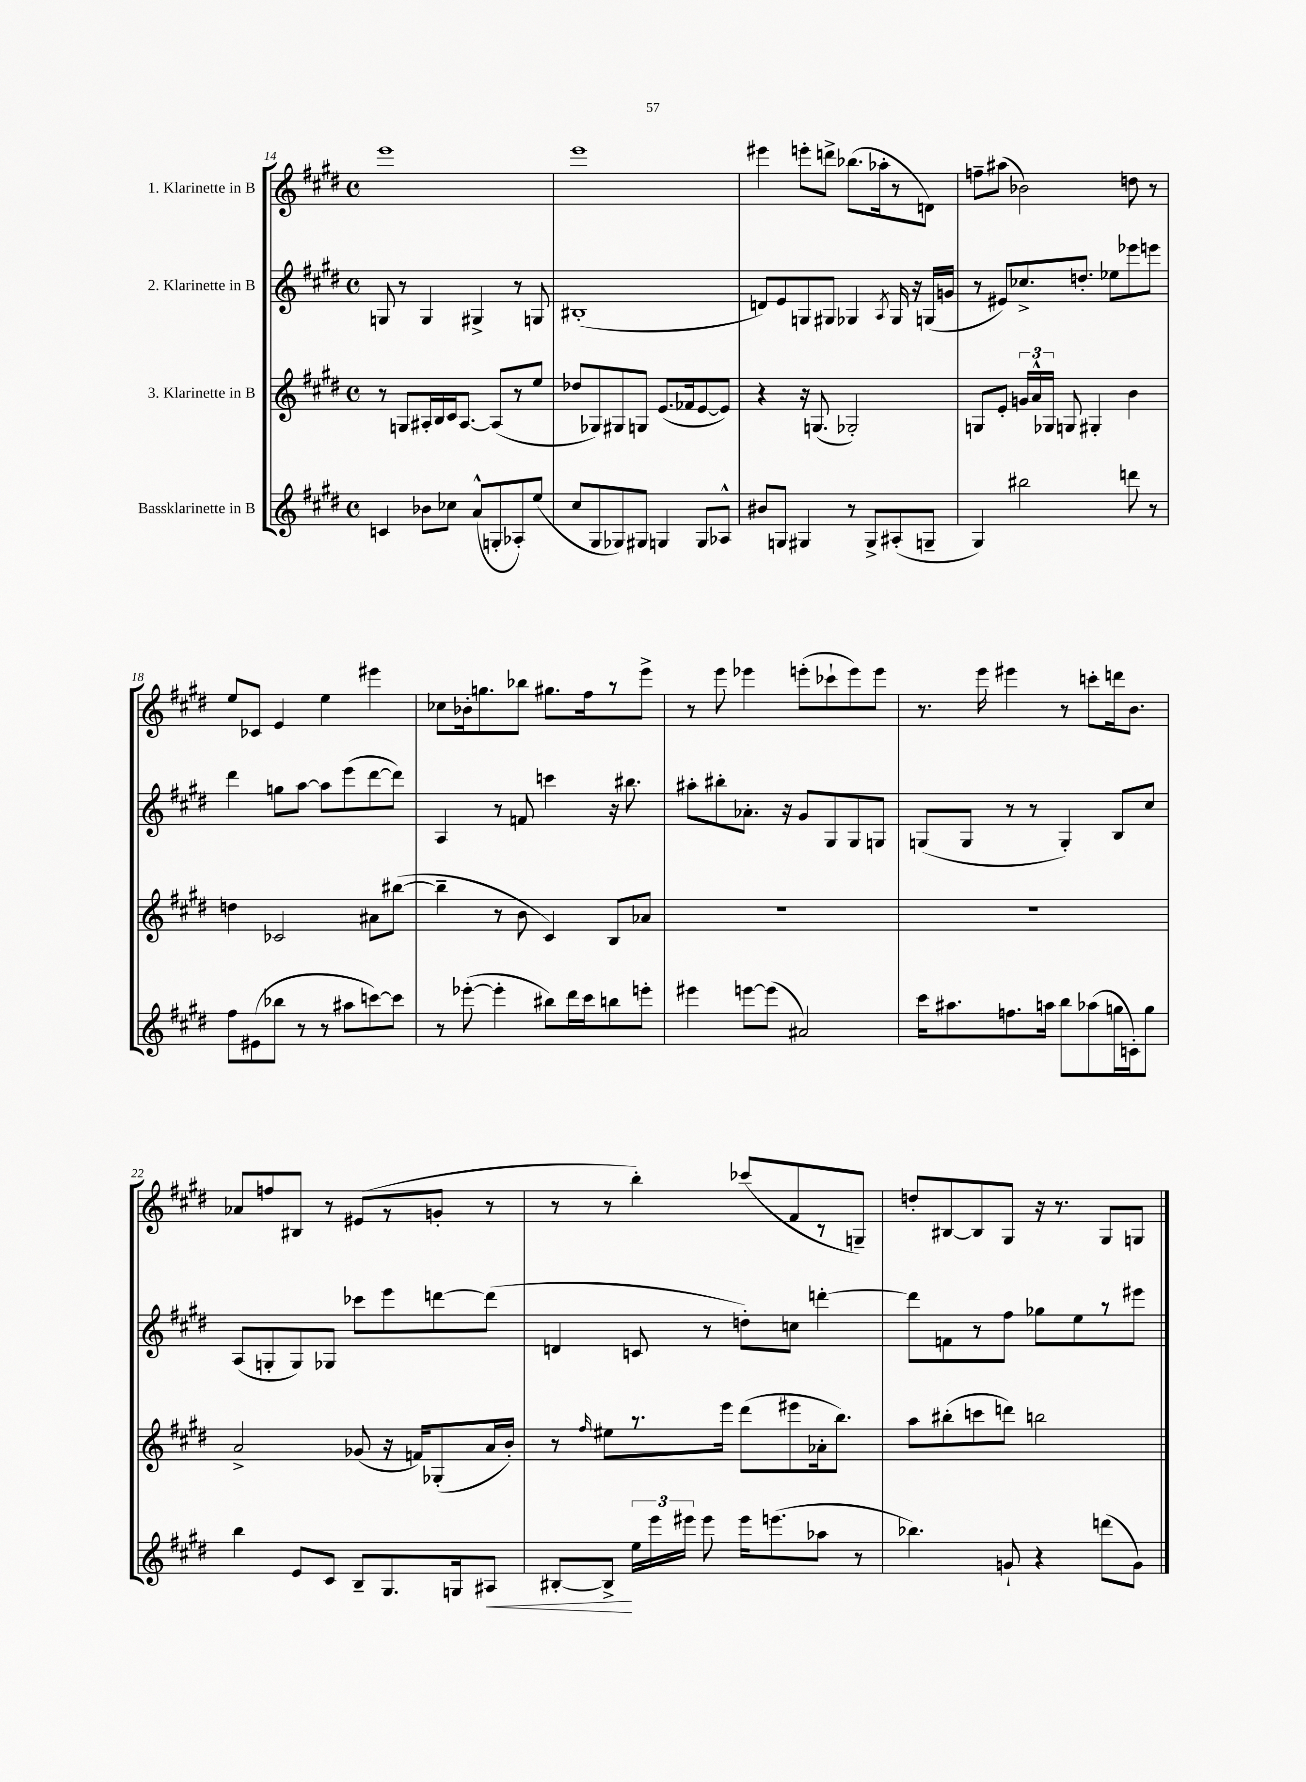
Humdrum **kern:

**kern	**dynam	**kern	**kern	**kern
*part4	*part4	*part3	*part2	*part1
*staff4	*staff4	*staff3	*staff2	*staff1
*I"Bassklarinette in B	*	*I"3. Klarinette in B	*I"2. Klarinette in B	*I"1. Klarinette in B
*clefG2	*	*clefG2	*clefG2	*clefG2
*k[f#c#g#d#]	*	*k[f#c#g#d#]	*k[f#c#g#d#]	*k[f#c#g#d#]
*M4/4	*	*M4/4	*M4/4	*M4/4
*met(c)	*	*met(c)	*met(c)	*met(c)
=14	=14	=14	=14	=14
4cn/	.	8r	8Gn/	1eee
.	.	8Gn/L	8r	.
8b-X\L	.	16A#X'/L	4G/	.
.	.	16B/	.	.
8cc-X\J	.	16c#/J	.	.
.	.	[8.A#/J	.	.
(8a^^/L	.	.	4G#X^/	.
8Gn'/	.	(8A#/L]	.	.
8A-X'/)	.	8r	8r	.
(8ee/J	.	8ee/J	8Gn/	.
=15	=15	=15	=15	=15
8cc#/L	.	8dd-X/L	(1B#X'	1eee
8G#/	.	8G-X/)	.	.
8G-X/)	.	8G#X/	.	.
8G#X/J	.	8Gn/J	.	.
4Gn/	.	(8.e/L	.	.
.	.	16f-X/k	.	.
8G/L	.	[8e/	.	.
8A-X^^/J	.	8e/J])	.	.
=16	=16	=16	=16	=16
8b#X/L	.	4r	8dn/L)	4eee#X\
8Gn/J	.	.	8e/	.
4G#X/	.	16r	8Gn/	8eeen'\L
.	.	(8.Gn/	.	.
.	.	.	8G#X/J	8dddn^\J
8r	.	2G-X'/)	4G-X/	(8.bb-X\L
8G#^/L	.	.	.	.
.	.	.	.	16aa-X'\k
.	.	.	8qA/	.
(8A#X'/	.	.	16G-/	8r
.	.	.	16r	.
8Gn~/J	.	.	(16Gn/LL	8dn\J)
.	.	.	16gn/JJ	.
=17	=17	=17	=17	=17
4G#/)	.	8Gn/L	8r	8ffn~\L
.	.	8e'/J	8e#X/L)	(8aa#X\J
2bb#X\	.	24gn/LL	8.cc-X^/	2b-X\)
.	.	24a^^/	.	.
.	.	24G-X/JJ	.	.
.	.	8Gn/	.	.
.	.	.	8.ddn'/J	.
.	.	4G#X'/	.	.
.	.	.	8ee-X\L	.
8dddn\	.	4b\	8eee-X\	8ddn\
8r	.	.	8eeen\J	8r
!!LO:LB:g=z
=18	=18	=18	=18	=18
8ff#\L	.	4ddn\	4ddd#\	8ee/L
(8e#X\	.	.	.	8c-X/J
8bb-X\J	.	2c-X/	8ggn\L	4e/
8r	.	.	[8aa\J	.
8r	.	.	8aa\L]	4ee\
8aa#X\L	.	.	(8eee\	.
[8cccn\)	.	8a#X\L	[8ddd#\	4eee#X\
8ccc\J]	.	([8bb#X\J	8ddd#\J])	.
=19	=19	=19	=19	=19
8r	.	4bb#~\]	4A/	8cc-X\L
([8eee-X'\	.	.	.	16b-X'\k
.	.	.	.	8.ggn\
4eee-'\]	.	8r	8r	.
.	.	8b\	8fn/	8bb-X\J
8bb#X\L)	.	4c#/)	4cccn\	8.gg#X\L
16ddd#\L	.	.	.	.
16ccc#\J	.	.	.	16ff#\k
8bbn\	.	8B/L	16r	8r
.	.	.	8.bb#X\	.
8eeen'\J	.	8a-X/J	.	8eee^\J
=20	=20	=20	=20	=20
4eee#X\	.	1r	8aa#X'\L	8r
.	.	.	8bb#X'\	8eee\
[8eeen\L	.	.	8.a-X'\J	4eee-X\
(8eee\J]	.	.	.	.
.	.	.	16r	.
2a#X/)	.	.	8g#/L	(8eeen'\L
.	.	.	8G#/	8ccc-X`\
.	.	.	8G#/	8eee\)
.	.	.	8Gn/J	8eee\J
=21	=21	=21	=21	=21
16ccc#\KL	.	1r	(8Gn/L	8.r
8.aa#X\	.	.	.	.
.	.	.	8G/J	.
.	.	.	.	16eee\
8.ffn\	.	.	8r	4eee#X\
.	.	.	8r	.
16aan\Jk	.	.	.	.
8bb\L	.	.	4G'/)	8r
(8aa-X\	.	.	.	8cccn'\L
16ggn\L	.	.	8B/L	16dddn\k
16cn'\J)	.	.	.	8.b\J
8gg\J	.	.	8cc#/J	.
!!LO:LB:g=z
=22	=22	=22	=22	=22
4bb\	.	2a^/	(8A/L	8a-X/L
.	.	.	8Gn'/	8ffn/
8e/L	.	.	8G/)	8B#X/J
8c#/J	.	.	8G-X/J	8r
8B~/L	.	(8g-X/	8ccc-X\L	(8e#X/L
8.G#/	.	16r	8eee\	8r
.	.	16fn/KL)	.	.
.	.	(8G-X'/	[8dddn\	8gn'/J
16Gn/k	.	.	.	.
!	!LO:HP:b	!	!	!
8A#X/J	<	16a/L	(8ddd\J]	8r
.	.	16b'/JJ)	.	.
=23	=23	=23	=23	=23
[8B#X'/L	.	8r	4dn/	8r
.	.	16qqff#/	.	.
8B#^/J]	.	8ee#X\L	.	8r
24ee\LL	[	8.r	8cn/	4bb'\)
24eee\	.	.	.	.
24eee#X\JJ	.	.	.	.
8eee#\	.	.	8r	.
.	.	16eee\Jk	.	.
16eee#\KL	.	(8ddd#\L	8ddn'\L)	(8ccc-X/L
(8.eeen\	.	.	.	.
.	.	8eee#X\	8ccn\J	8f#/
8aa-X\J	.	16a-X'\k	[4dddn'\	8r
.	.	8.bb\J)	.	.
8r	.	.	.	8Gn~/J)
=24	=24	=24	=24	=24
4.bb-X\)	.	8aa\L	8ddd\L]	8ddn'/L
.	.	(8bb#X'\	8fn\	[8B#X/
.	.	8cccn\	8r	8B#/]
8gn`/	.	8dddn\J)	8ff#\J	8G#/J
4r	.	2bbn\	8gg-X\L	16r
.	.	.	.	8.r
.	.	.	8ee\	.
(8dddn\L	.	.	8r	8G#/L
8g\J)	.	.	8eee#X\J	8Gn/J
==	==	==	==	==
*-	*-	*-	*-	*-
